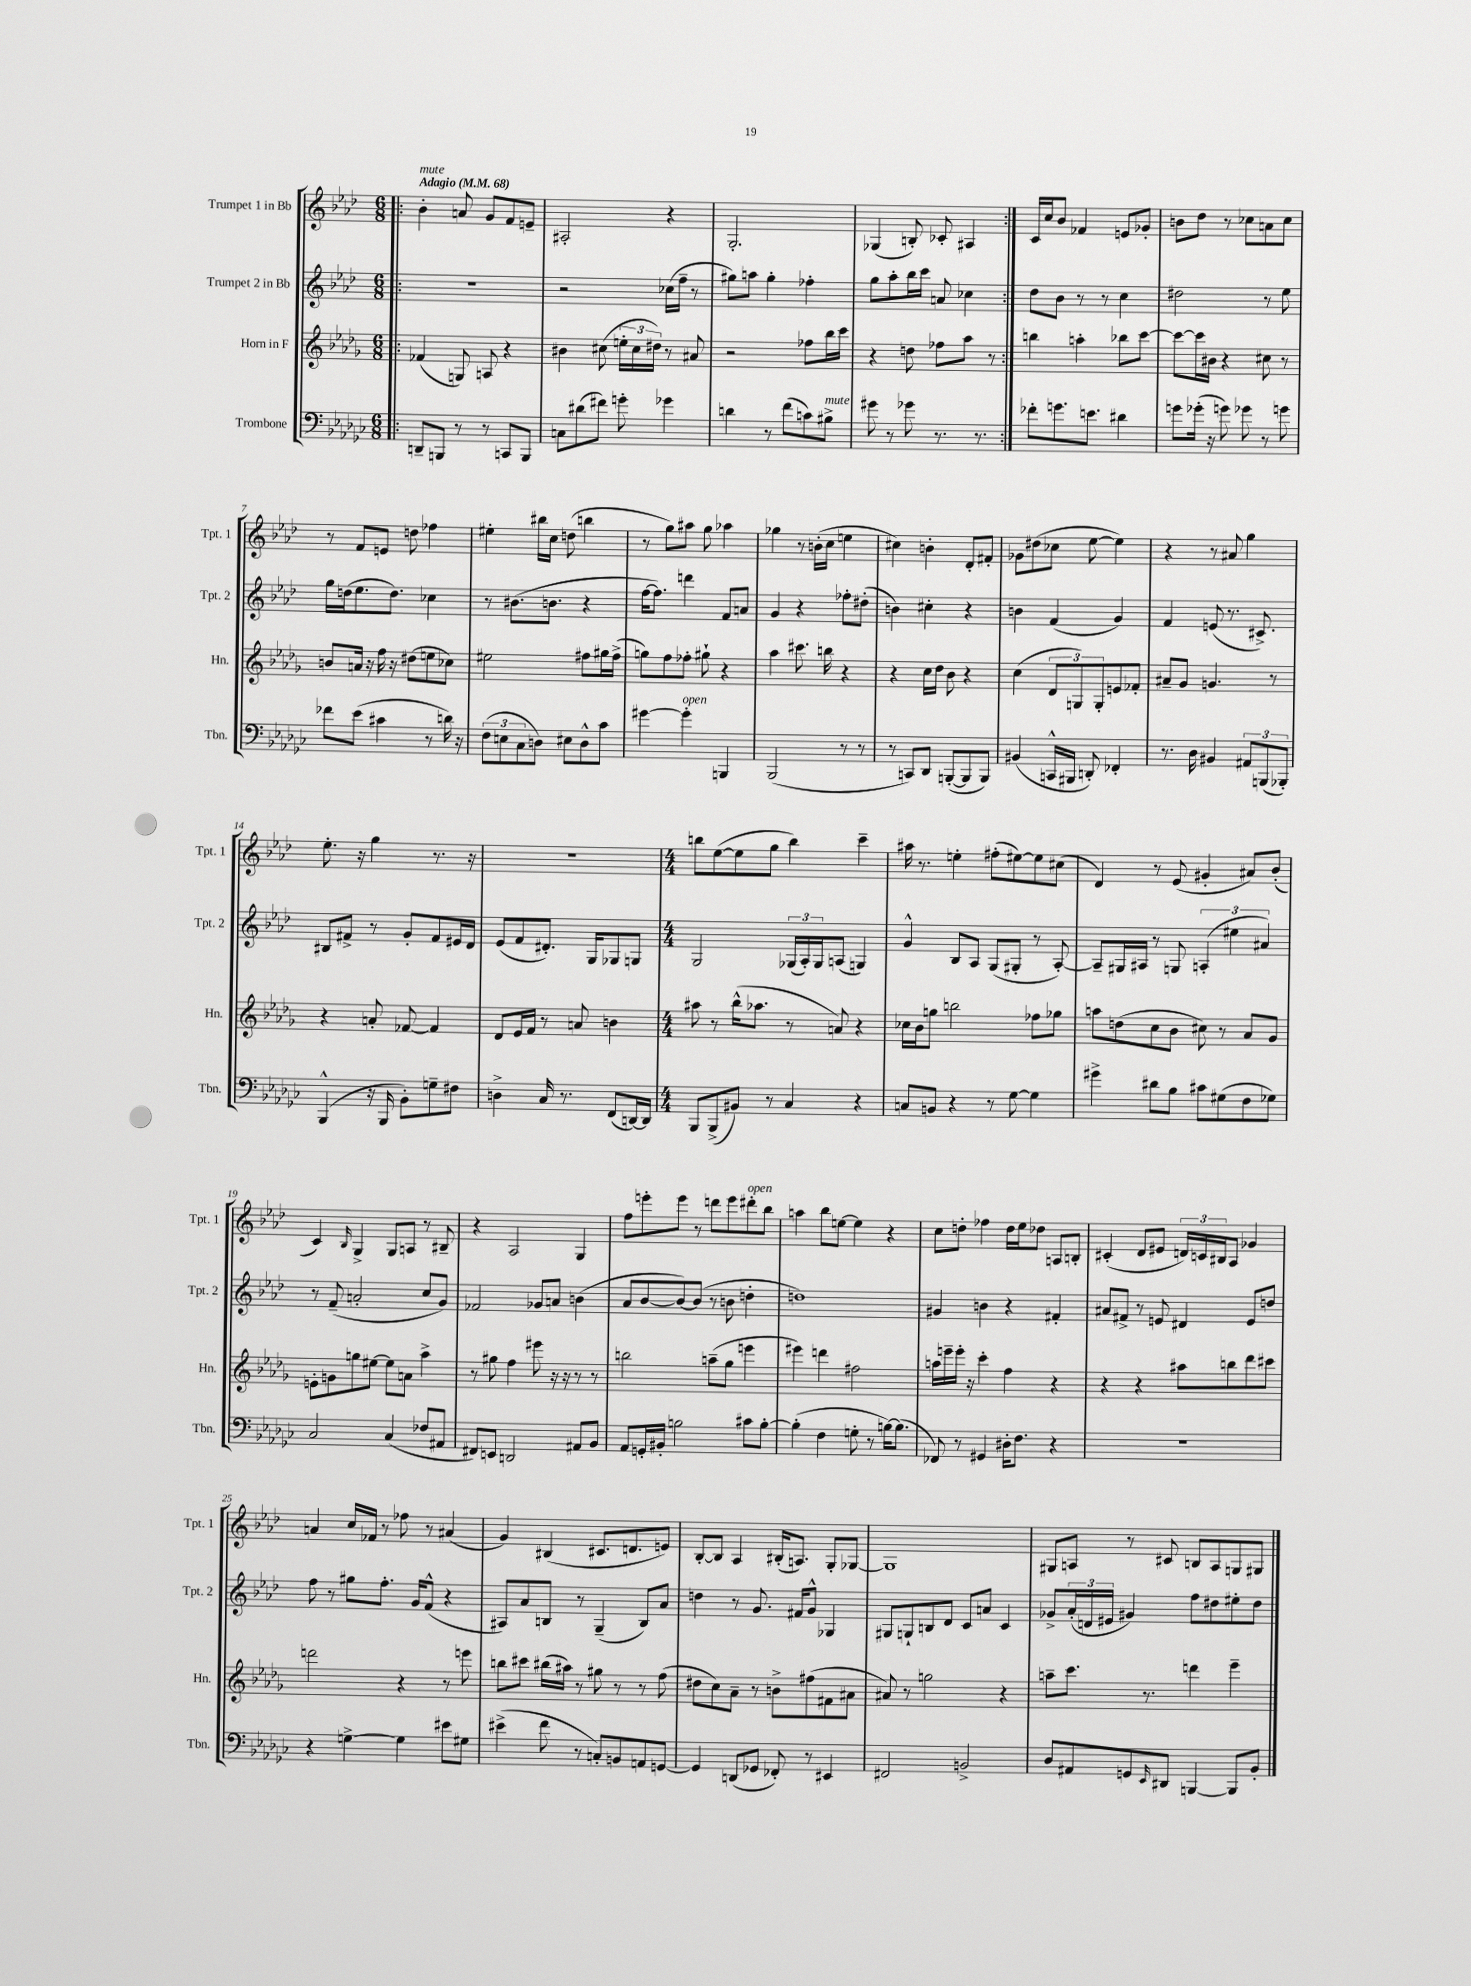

**kern	**kern	**kern	**kern
*part4	*part3	*part2	*part1
*staff4	*staff3	*staff2	*staff1
*I"Trombone	*I"Horn in F	*I"Trumpet 2 in Bb	*I"Trumpet 1 in Bb
*I'Tbn.	*I'Hn.	*I'Tpt. 2	*I'Tpt. 1
*clefF4	*clefG2	*clefG2	*clefG2
*k[b-e-a-d-g-c-]	*k[b-e-a-d-g-]	*k[b-e-a-d-]	*k[b-e-a-d-]
*M6/8	*M6/8	*M6/8	*M6/8
*MM68	*MM68	*MM68	*MM68
=1!|:	=1!|:	=1!|:	=1!|:
!	!	!	!LO:TX:a:B:t=Adagio
!	!	!	!LO:TX:a:i:t=mute
8DDn~/L	(4f-X/	2.r	4b-'\
8BBBn/J	.	.	.
8r	8Gn/)	.	8an/
8r	8An/	.	8g/L
8CCn/L	4r	.	8f/
8BBB/J	.	.	8en~/J
=2	=2	=2	=2
8Cn\L	4b#X\	2r	2A#X'/
(8d#X\	.	.	.
8f#X\J)	(8cc#X\	.	.
8gn'\	24een'\LL	.	.
.	24cc#\	.	.
.	24dd#X\JJ)	.	.
4g-X\	8r	(16cc-X\LL	4r
.	.	16ff~\JJ	.
.	8a#X/	8r	.
=3	=3	=3	=3
4dn\	2r	8gg#X\L)	2.G'/
.	.	8aan\J	.
8r	.	4gg#'\	.
(8f\L	.	.	.
8cn\)	8ff-X\L	4ff-X'\	.
!LO:TX:a:i:t=mute	!	!	!
8B#X^\J	16bb-\L	.	.
.	16ccc\JJ	.	.
=4	=4	=4	=4
8g#X\	4r	8gg\L	(4G-X/
8r	.	8aa-'\	.
8g-X\	8ddn\	16bb-\L	8Bn'/)
.	.	16ccc\JJ	.
8.r	8ff-X\L	8an/	8c-X'/
.	8aa-\J	4cc-X\	4A#X/
8.r	.	.	.
.	8r	.	.
=5:|!	=5:|!	=5:|!	=5:|!
8f-X'\L	4bbn\	8dd-\L	16c/LL
.	.	.	16cc/J
8.gn\	.	8b-\J	8b-/J
.	4aan'\	8r	4f-X/
8.en\J	.	.	.
.	.	8r	.
4d#X\	8bb-X\L	4cc\	8en/L
.	[8ccc\J	.	8g-X'/J
=6	=6	=6	=6
8gn\L	8ccc\L_	2dd#X\	8bn\L
(16g-X'\Jk	16ccc\L]	.	8dd-\J
16r	16b#X\JJ	.	.
8gn\)	4r	.	8r
8g-X\	.	.	8cc-X\L
8r	8cc#X\	8r	8an\
8gn\	8r	8ee-\	8cc-\J
!!LO:LB:g=z
=7	=7	=7	=7
8f-X\L	8bn/L	16gg\LL	8r
.	.	(16ddn\J	.
(8e-\J	16an/Jk	8.ee-\	8f/L
.	16r	.	.
4c#X\	16ff\	.	8en/J
.	16r	8.dd\J)	.
.	(8dd#X\L	.	8ddn\
8r	8een\	4cc-X\	4ff-X\
16dn\)	8cc-X\J)	.	.
16r	.	.	.
=8	=8	=8	=8
(12F\L	2ee#X\	8r	4ee#X'\
12En\	.	.	.
.	.	(8.b#X\L	.
12C-\	.	.	.
8Dn\J)	.	.	16bb#X\LL
.	.	8.bn\J	16cc\JJ
8E#X\L	.	.	(8ddn\
8D^^\	8ff#X\L	4r	4bbn\
8c-\J	16gg#X\L	.	.
.	(16ff#^\JJ	.	.
=9	=9	=9	=9
[4g#X\	8ggn\L)	[16ff\KL	8r
.	.	8.ff\J])	.
.	8ff\	.	8gg\L)
!LO:TX:a:i:t=open	!	!	!
4g#'\]	8ff-X'\J	4dddn\	8aa#X\J
.	8gg#X`\	.	8gg\
4BBBn/	4r	8f/L	4aa-X\
.	.	8an/J	.
=10	=10	=10	=10
(2BBB-/	4aa-\	4g/	4gg-X\
.	8.ccc#X\	4r	8r
.	.	.	(16bn'\LL
.	16bbn\	.	16cc\JJ
8r	4r	8ff-X'\L	4een\
8r	.	(8dd#X'\J	.
=11	=11	=11	=11
8r	4r	4bn\)	4cc#X\)
8CCn/L)	.	.	.
8DD-/J	16cc\LL	4cc#X'\	4bn'\
.	16dd-\JJ	.	.
([8BBBn'/L	8b-\	.	.
8BBB/]	4r	4r	8d-'/L
8BBB/J)	.	.	8f#X'/J
=12	=12	=12	=12
(4BB#X/	(4cc\	4bn\	8g-X\L
.	.	.	(8dd#X\
16CCn^^/LL	12d-/L	(4f/	8cc-X\J
16BBB#X/JJ	.	.	.
.	12Gn/)	.	.
8DDn'/)	.	.	[8ee-\
.	12G'/	.	.
4FF-X'/	8en/	4g/)	4ee-\])
.	8f-X'/J	.	.
=13	=13	=13	=13
8.r	8a#X~/L	4f/	4r
.	8g-/J	.	.
16D-\	.	.	.
4BB#X/	4.gn/	(8en/	8r
.	.	8.r	8a#X/
12AA#X/L	.	.	4gg\
.	.	8.c#X^/)	.
(12BBBn/	.	.	.
.	8r	.	.
12BBB-X'/J)	.	.	.
!!LO:LB:g=z
=14	=14	=14	=14
(4BBB-^^/	4r	8B#X/L	8.ee-'\
.	.	8f#X^/J	.
.	.	.	16r
16r	8an'/	8r	4gg\
16BBB-/	.	.	.
8BB-'\L)	[8f-X/	8g'/L	.
8Gn~\	4f-/]	8f#/	8.r
8F#X\J	.	16e#X/L	.
.	.	16d-/JJ	16r
=15	=15	=15	=15
4Dn^\	8d-/L	(8e-/L	2.r
.	16e-/L	8f/	.
.	16f/JJ	.	.
16C-/	8r	8.d#X'/J)	.
8.r	.	.	.
.	8an/	.	.
.	.	16G/KL	.
(8FF/L	4bn\	8G-X/	.
[16DDn/L)	.	8Gn/J	.
16DD/JJ]	.	.	.
=16	=16	=16	=16
*M4/4	*M4/4	*M4/4	*M4/4
8BBB-/L	8aa#X\	2G/	8bbn\L
(8BBB-^/	8r	.	([8ee-\
8BB#X/J)	(16bb-^^\KL	.	8ee-\]
.	8.aa-X\J	.	.
8r	.	.	8gg\J
4C-/	8r	(24G-X/LL	4bb\)
.	.	24A-'/)	.
.	.	24G-/J	.
.	8an/)	(8An/J	.
4r	4r	4Gn/)	4ccc~\
=17	=17	=17	=17
8Cn/L	16cc-X\LL	4g^^/	16aa#X\
.	16b-\J	.	8.r
8BBn/J	8ggn\J	.	.
4r	2bbn\	8B-/L	4een'\
.	.	8A-/J	.
8r	.	(8G/L	(8ff#X'\L
[8G-\	.	8G#X'/J	[8ee#X\)
4G-\]	8ff-X\L	8r	8ee#\]
.	8gg-X\J	[8A-'/)	(8cc#X\J
=18	=18	=18	=18
4g#X^\	8aan\L	8A-~/L]	4d-/)
.	(8ddn\	16G#X/L	.
.	.	16A#X/JJ	.
8d#X\L	8cc\	8r	8r
8B-\J	8b-\J	8Gn/	(8e-/
8c#X\L	8cc#X\)	(6An'/	4g#X'/
(8G#X\	8r	.	.
.	.	6ee#X\	.
8F\	8a-/L	.	8a#X/L)
.	.	6a#X/)	.
8G-X\J)	8g-/J	.	(8b-'/J
!!LO:LB:g=z
=19	=19	=19	=19
2C-/	8en'\L	8r	4c/)
.	8gn\	(8f~/	.
.	.	.	16qqB-/
.	8ggn\	2an'/	4G^/
.	[8ee#X\J	.	.
(4C-/	8ee#\L]	.	8G/L
.	8an\J	.	8An/J
8F-X/L	4aa-^\	8cc/L	8r
8AA#X/J	.	8g/J)	8B#X~/
=20	=20	=20	=20
8FF#X/L)	8r	2f-X/	4r
8EEn/J	8gg#X\	.	.
2DDn/	4ff\	.	2A-/
.	8eee#X\	8g-X/L	.
.	16r	8an/J	.
.	16r	.	.
8AA#X/L	8r	(4bn\	4G/
8BB-/J	8r	.	.
=21	=21	=21	=21
8AA-/L	2bbn\	8a-/L	8ff\L
16GGn'/L	.	[8b-/	8eeen'\
16BB#X'/JJ	.	.	.
2Bn\	.	8b-/_)	8eee\J
.	.	(8b-/J]	8r
.	(8aan~\L	8r	8dddn\L
.	8gg-\J	8bn\	8eee\
!	!	!	!LO:TX:a:i:t=open
8c#X\L	4eeen\	4ddn'\	8ddd#X'\
[8B'\J	.	.	8bb-\J
=22	=22	=22	=22
(4B'\]	4eee#X\)	1ddn)	4aan\
4F\	4dddn\	.	8bb-\L
.	.	.	[8een\J
8Gn'\	2ff#X\	.	4ee\]
8r	.	.	.
[16Bn\KL)	.	.	4r
(8.B\J]	.	.	.
=23	=23	=23	=23
8FF-X/)	16aan\LL	4g#X/	8cc\L
.	16eeen~\	.	.
8r	16eee'\JJ	.	8ddn'\J
.	16r	.	.
4GG#X/	4ccc'\	4bn\	4ff-X\
16D#X'\KL	4ff\	4r	16dd\LL
8.F\J	.	.	16ee-\J
.	.	.	8dd-X\J
4r	4r	4f#X'/	8An/L
.	.	.	8Bn'/J
=24	=24	=24	=24
1r	4r	8a#X/L	(4c#X'/
.	.	8f#X^/J	.
.	4r	8r	8d-/L
.	.	8en/	8e#X/J
.	8aa#X\L	4d#X/	24dn/LL)
.	.	.	24cn/
.	.	.	24B#X/J
.	8bbn\	.	8A-/J
.	8ddd-\	8e/L	4g-X/
.	8ccc#X\J	8ddn/J	.
!!LO:LB:g=z
=25	=25	=25	=25
4r	2dddn\	8ff\	4an/
.	.	8r	.
[4Gn^\	.	8gg#X\L	16cc/LL
.	.	.	16f-X/JJ
.	.	8.ff'\J	8r
4G\]	4r	.	8ff-X\
.	.	16g/KL	.
.	.	(8f^^/J	8r
8e#X\L	8r	4r	(4a#X/
8G#X\J	8eeen\	.	.
=26	=26	=26	=26
(4e#X^\	8bbn\L	8A#X/L)	4g/)
.	8ccc#X\J	8a-/	.
8f\	(16bb#X\LL	8Bn/J	(4B#X/
.	16aa#X\JJ)	.	.
8r	8r	8r	.
8Cn'/L)	8gg#X\	(4G~/	8.c#X/L
8BBn/	8r	.	.
.	.	.	8.dn/
8AAn/	8r	8B/L)	.
[8GGn/J	(8ff\	8a-/J	8en/J)
=27	=27	=27	=27
4GG/]	8dd#X\L	4ddn\	[8B-'/L
.	8cc\)	.	8B-/J]
(8DDn/L	8a-~\J	8r	4A-/
8GG-X/J	8r	8.g/	.
8FF-X'/)	8bn^\L	.	(16B#X'/KL
.	.	16f#X/KL	8.An/J)
8r	(8ff#X\	8g^^/J	.
4EE#X/	8f#X\	4G-X/	8G'/L
.	8a#X\J	.	[8G-X/J
=28	=28	=28	=28
2FF#X/	8a#X/)	8G#X/L	1G-]
.	8r	8Gn`/	.
.	2ggn\	8Bn/	.
.	.	8d-/J	.
2BBn^/	.	8c/L	.
.	.	8an/J	.
.	4r	4c/	.
=29	=29	=29	=29
8D-/L	8aan~\L	8g-X^/L	8G#X/L
8AA#X/	8.ccc\J	(24a-'/L	8An/J
.	.	24dn/	.
.	.	24e#X/JJ	.
8GGn/	.	4g#X/)	8r
.	8.r	.	.
16qqEE-/	.	.	.
8DD#X/J	.	.	8c#X/
[4BBBn/	4dddn\	8ff\L	8Bn/L
.	.	8dd#X\	8A/
8BBB/L]	4eee-~\	8ee#X'\	8Gn/
8BB-'/J	.	8dd#\J	8G#X/J
==	==	==	==
*-	*-	*-	*-
